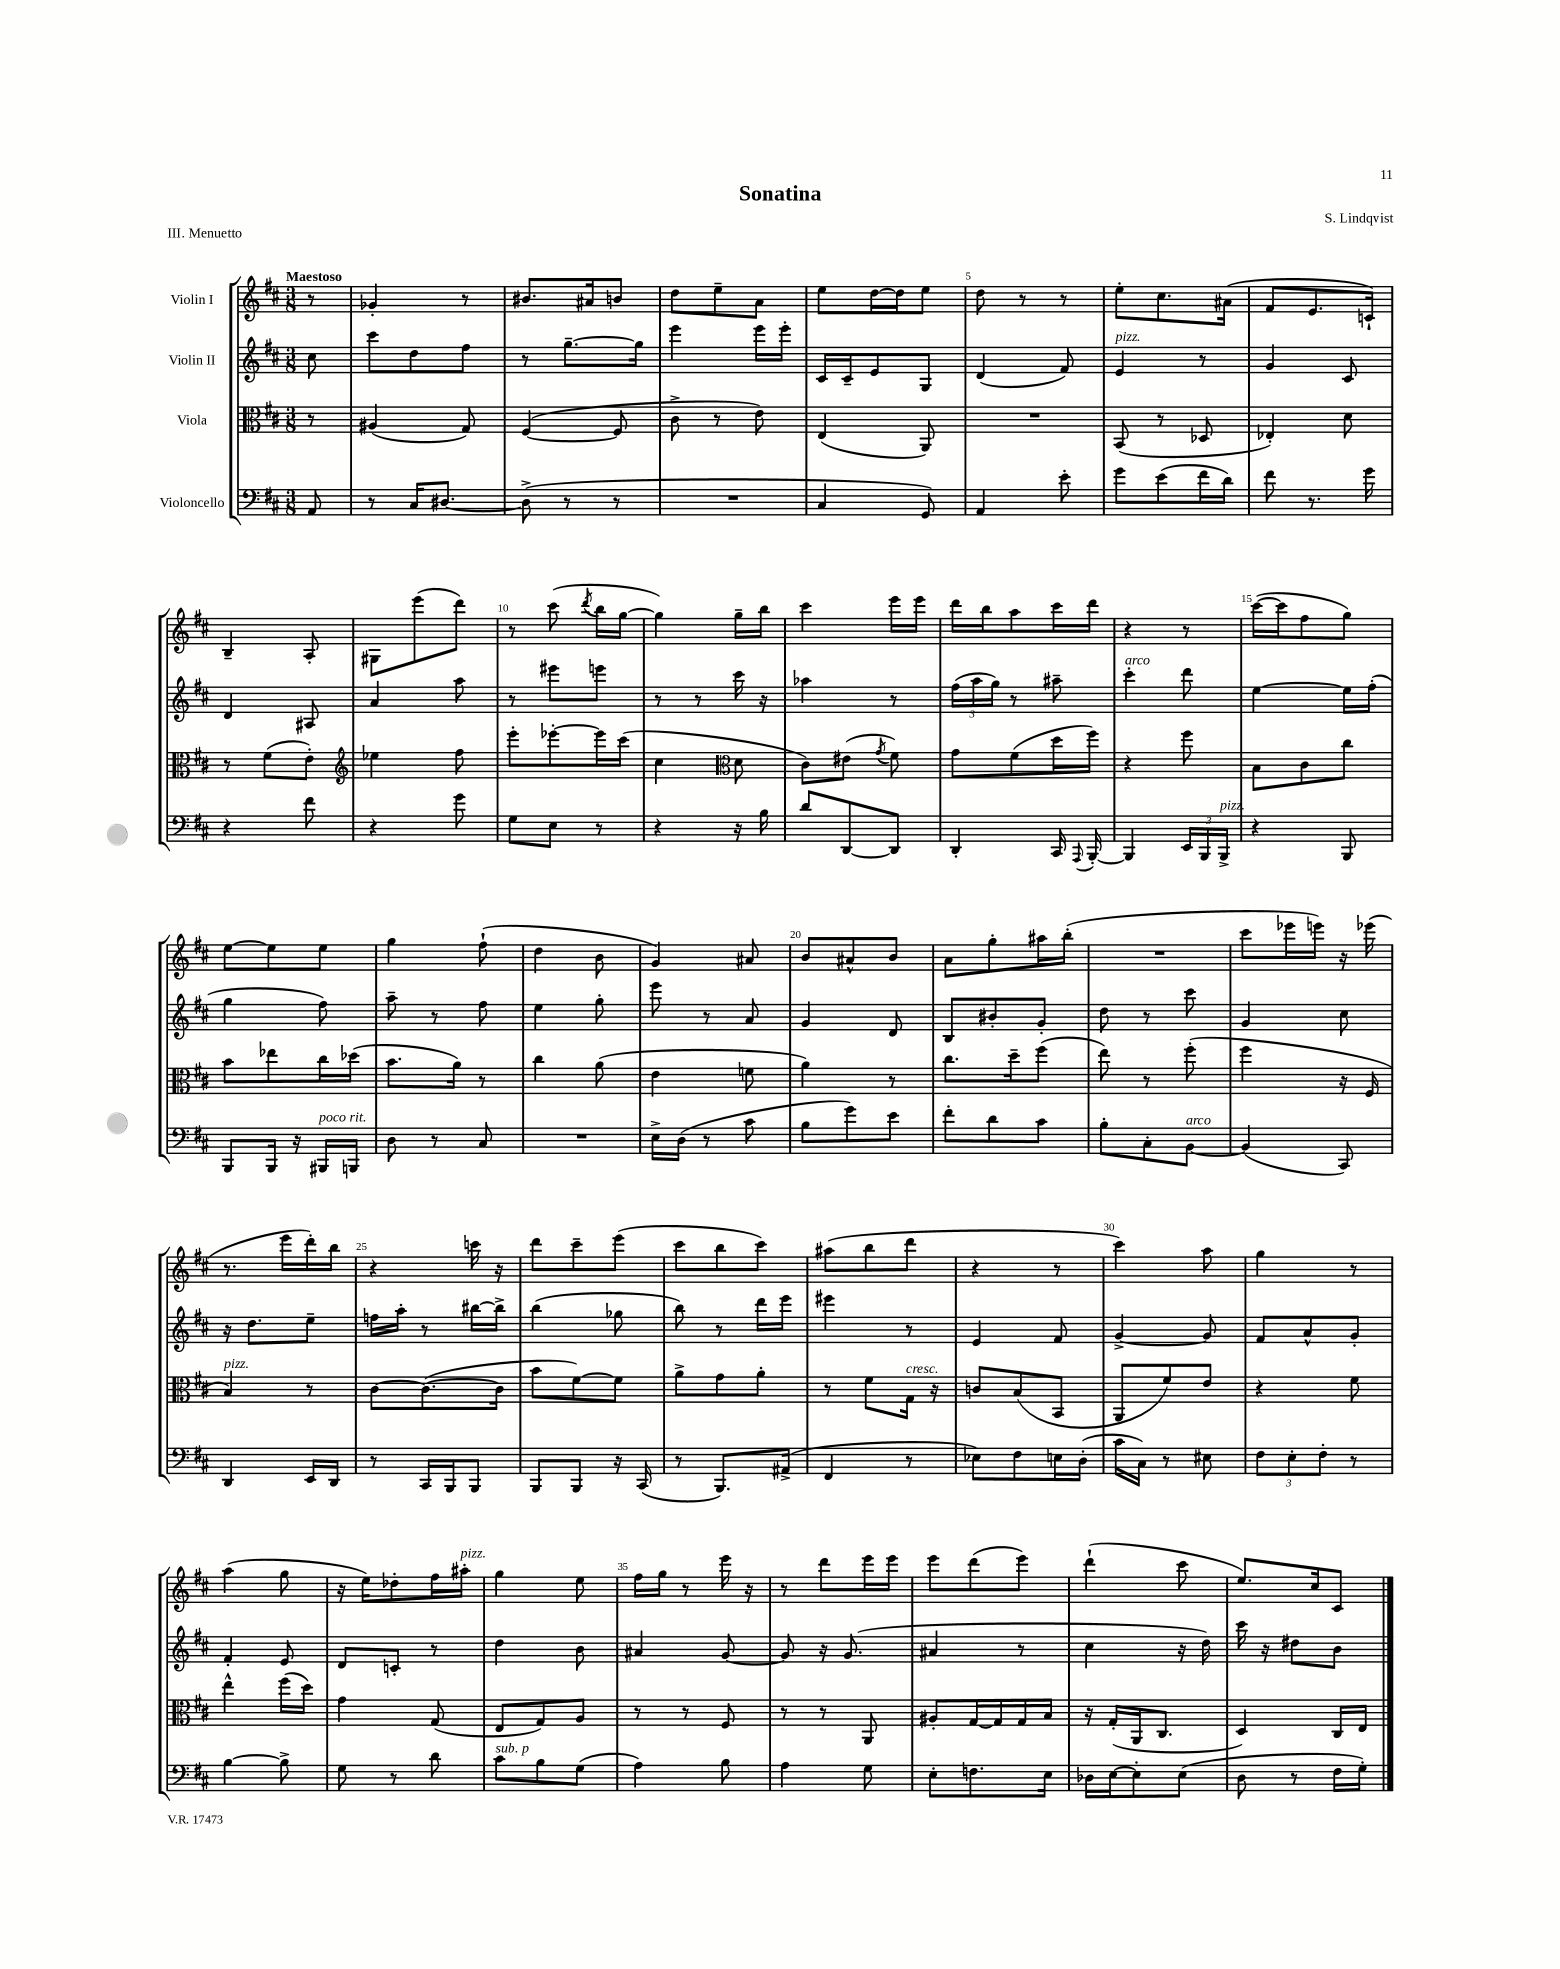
\header { title = "Sonatina" composer = "S. Lindqvist" piece = "III. Menuetto" }
<<
\new StaffGroup <<
\new Staff = "s0" \with { instrumentName = "Violin I" } {
    \clef treble \key d \major \numericTimeSignature \time 3/8 \partial 8 \tempo "Maestoso"
    \autoBeamOff r8 |
    ges'4-. r8 |
    bis'8.[ ais'16 b'8] |
    d''8[ e''8-- a'8] |
    e''8[ d''16~ d''16 e''8] |
    d''8 r8 r8 |
    e''8[-. cis''8. ais'16]( |
    fis'8[ e'8. c'16]-!) |
    b4-- a8-. |
    gis8[ e'''8( d'''8]) |
    r8 cis'''8( \acciaccatura { d'''8 } b''16[ g''16]~ |
    g''4) g''16[-- b''16] |
    cis'''4 e'''16[ e'''16] |
    d'''16[ b''16 a''8 cis'''16 d'''16] |
    r4 r8 |
    cis'''16[~( cis'''16 fis''8 g''8]) |
    e''8[~ e''8 e''8] |
    g''4 fis''8-!( |
    d''4 b'8 |
    g'4) ais'8 |
    b'8[ ais'8-^ b'8] |
    a'8[ g''8-. ais''16 b''16]-.( |
    R4. |
    cis'''8[ ees'''16 e'''16]) r16 ees'''16( |
    r8. e'''16[ d'''16-.) b''16] |
    r4 c'''16 r16 |
    d'''8[ cis'''8-- e'''8]( |
    cis'''8[ b''8 cis'''8]) |
    ais''8[( b''8 d'''8] |
    r4 r8 |
    cis'''4) a''8 |
    g''4 r8 |
    a''4( g''8 |
    r16 e''16[) des''8-. fis''16 ais''16]-.^\markup { \italic "pizz." } |
    g''4 e''8 |
    fis''16[ g''16] r8 e'''16 r16 |
    r8 d'''8[ e'''16 e'''16] |
    e'''8[ d'''8( e'''8]) |
    d'''4-!( cis'''8 |
    e''8.[) cis''16 cis'8] \bar "|." |
}
\new Staff = "s1" \with { instrumentName = "Violin II" } {
    \clef treble \key d \major \numericTimeSignature \time 3/8 \partial 8
    \autoBeamOff cis''8 |
    cis'''8[ d''8 fis''8] |
    r8 g''8.[~-- g''16] |
    e'''4 e'''16[ e'''16]-. |
    cis'16[ cis'16-- e'8 g8] |
    d'4( fis'8) |
    e'4^\markup { \italic "pizz." } r8 |
    g'4 cis'8 |
    d'4 ais8 |
    a'4 a''8 |
    r8 eis'''8[ e'''8] |
    r8 r8 cis'''16 r16 |
    aes''4 r8 |
    \tuplet 3/2 { fis''16[( a''16 g''16]) } r8 ais''8-- |
    cis'''4-.^\markup { \italic "arco" } d'''8 |
    e''4~ e''16[ fis''16]-.( |
    g''4 fis''8) |
    a''8-- r8 fis''8 |
    e''4 g''8-. |
    e'''8 r8 a'8 |
    g'4 d'8 |
    b8[ bis'8-. g'8]-. |
    d''8 r8 cis'''8 |
    g'4 cis''8 |
    r16 d''8.[ e''8]-- |
    f''16[ a''16]-. r8 bis''16[~ bis''16]-> |
    b''4( ges''8 |
    b''8) r8 d'''16[ e'''16] |
    eis'''4 r8 |
    e'4 fis'8 |
    g'4~-> g'8 |
    fis'8[ a'8-^ g'8]-. |
    fis'4-. e'8 |
    d'8[ c'8]-. r8 |
    d''4 b'8 |
    ais'4 g'8~ |
    g'8 r16 g'8.( |
    ais'4 r8 |
    cis''4 r16 d''16) |
    cis'''16 r16 dis''8[ b'8] \bar "|." |
}
\new Staff = "s2" \with { instrumentName = "Viola" } {
    \clef alto \key d \major \numericTimeSignature \time 3/8 \partial 8
    \autoBeamOff r8 |
    ais4( g8) |
    fis4~( fis8 |
    cis'8-> r8 e'8) |
    e4( a,8) |
    R4. |
    b,8( r8 des8 |
    ees4-.) d'8 |
    r8 fis'8[( e'8]-.) |
    \clef treble ees''4 fis''8 |
    e'''8[-. ees'''8~-. ees'''16 cis'''16]( |
    cis''4 \clef alto d'8 |
    cis'8[) eis'8]( \acciaccatura { g'8 } fis'8) |
    g'8[ fis'8( d''16 fis''16]) |
    r4 fis''8 |
    b8[ cis'8 cis''8] |
    b'8[ ees''8 cis''16 des''16]( |
    b'8.[ a'16]) r8 |
    cis''4 a'8( |
    e'4 f'8 |
    a'4) r8 |
    cis''8.[ d''16-- fis''8]( |
    e''8) r8 fis''8-.( |
    fis''4 r16 fis16 |
    b4^\markup { \italic "pizz." }) r8 |
    cis'8[~ cis'8.~( cis'16] |
    b'8[ fis'8~) fis'8] |
    a'8[-> g'8 a'8]-. |
    r8 fis'8[ g16]^\markup { \italic "cresc." } r16 |
    c'8[ b8( b,8] |
    a,8[ fis'8) e'8] |
    r4 fis'8 |
    e''4-^ fis''16[( d''16]) |
    g'4 g8( |
    e8[ g8) a8] |
    r8 r8 fis8 |
    r8 r8 a,8 |
    ais8[-. g16~ g16 g16 b16] |
    r16 g16[-.( a,16 cis8.] |
    d4) cis16[ e16] \bar "|." |
}
\new Staff = "s3" \with { instrumentName = "Violoncello" } {
    \clef bass \key d \major \numericTimeSignature \time 3/8 \partial 8
    \autoBeamOff a,8 |
    r8 cis16[ dis8.]~ |
    dis8->( r8 r8 |
    R4. |
    cis4 g,8) |
    a,4 e'8-. |
    g'8[ e'8( fis'16 d'16]) |
    fis'8 r8. g'16 |
    r4 fis'8 |
    r4 g'8 |
    g8[ e8] r8 |
    r4 r16 b16 |
    d'8[ d,8~ d,8] |
    d,4-. cis,16 \appoggiatura { a,,8 } b,,16~-. |
    b,,4 \tuplet 3/2 { e,16[ b,,16 b,,16]->^\markup { \italic "pizz." } } |
    r4 b,,8 |
    b,,8[ b,,16] r16 bis,,16[^\markup { \italic "poco rit." } b,,16] |
    d8 r8 cis8 |
    R4. |
    e16[-> d16]( r8 cis'8 |
    b8[ g'8) e'8] |
    fis'8[-. d'8 cis'8] |
    b8[-. cis8-. b,8]~^\markup { \italic "arco" } |
    b,4( cis,8) |
    d,4 e,16[ d,16] |
    r8 cis,16[ b,,16 b,,8] |
    b,,8[ b,,8] r16 cis,16( |
    r8 b,,8.[) ais,16]->( |
    fis,4 r8 |
    ees8[) fis8 e16 d16]-.( |
    cis'16[ cis16]) r8 eis8 |
    \tuplet 3/2 { fis8[ e8-. fis8]-. } r8 |
    b4~ b8-> |
    g8 r8 d'8 |
    cis'8[^\markup { \italic "sub. p" } b8 g8]( |
    a4) b8 |
    a4 g8 |
    e8[-. f8. e16] |
    des16[ e16~ e8-. e8]( |
    d8 r8 fis16[ g16]-.) \bar "|." |
}
>>
>>
\layout { \context { \Score \override BarNumber.break-visibility = ##(#f #t #t) barNumberVisibility = #(every-nth-bar-number-visible 5) } }
